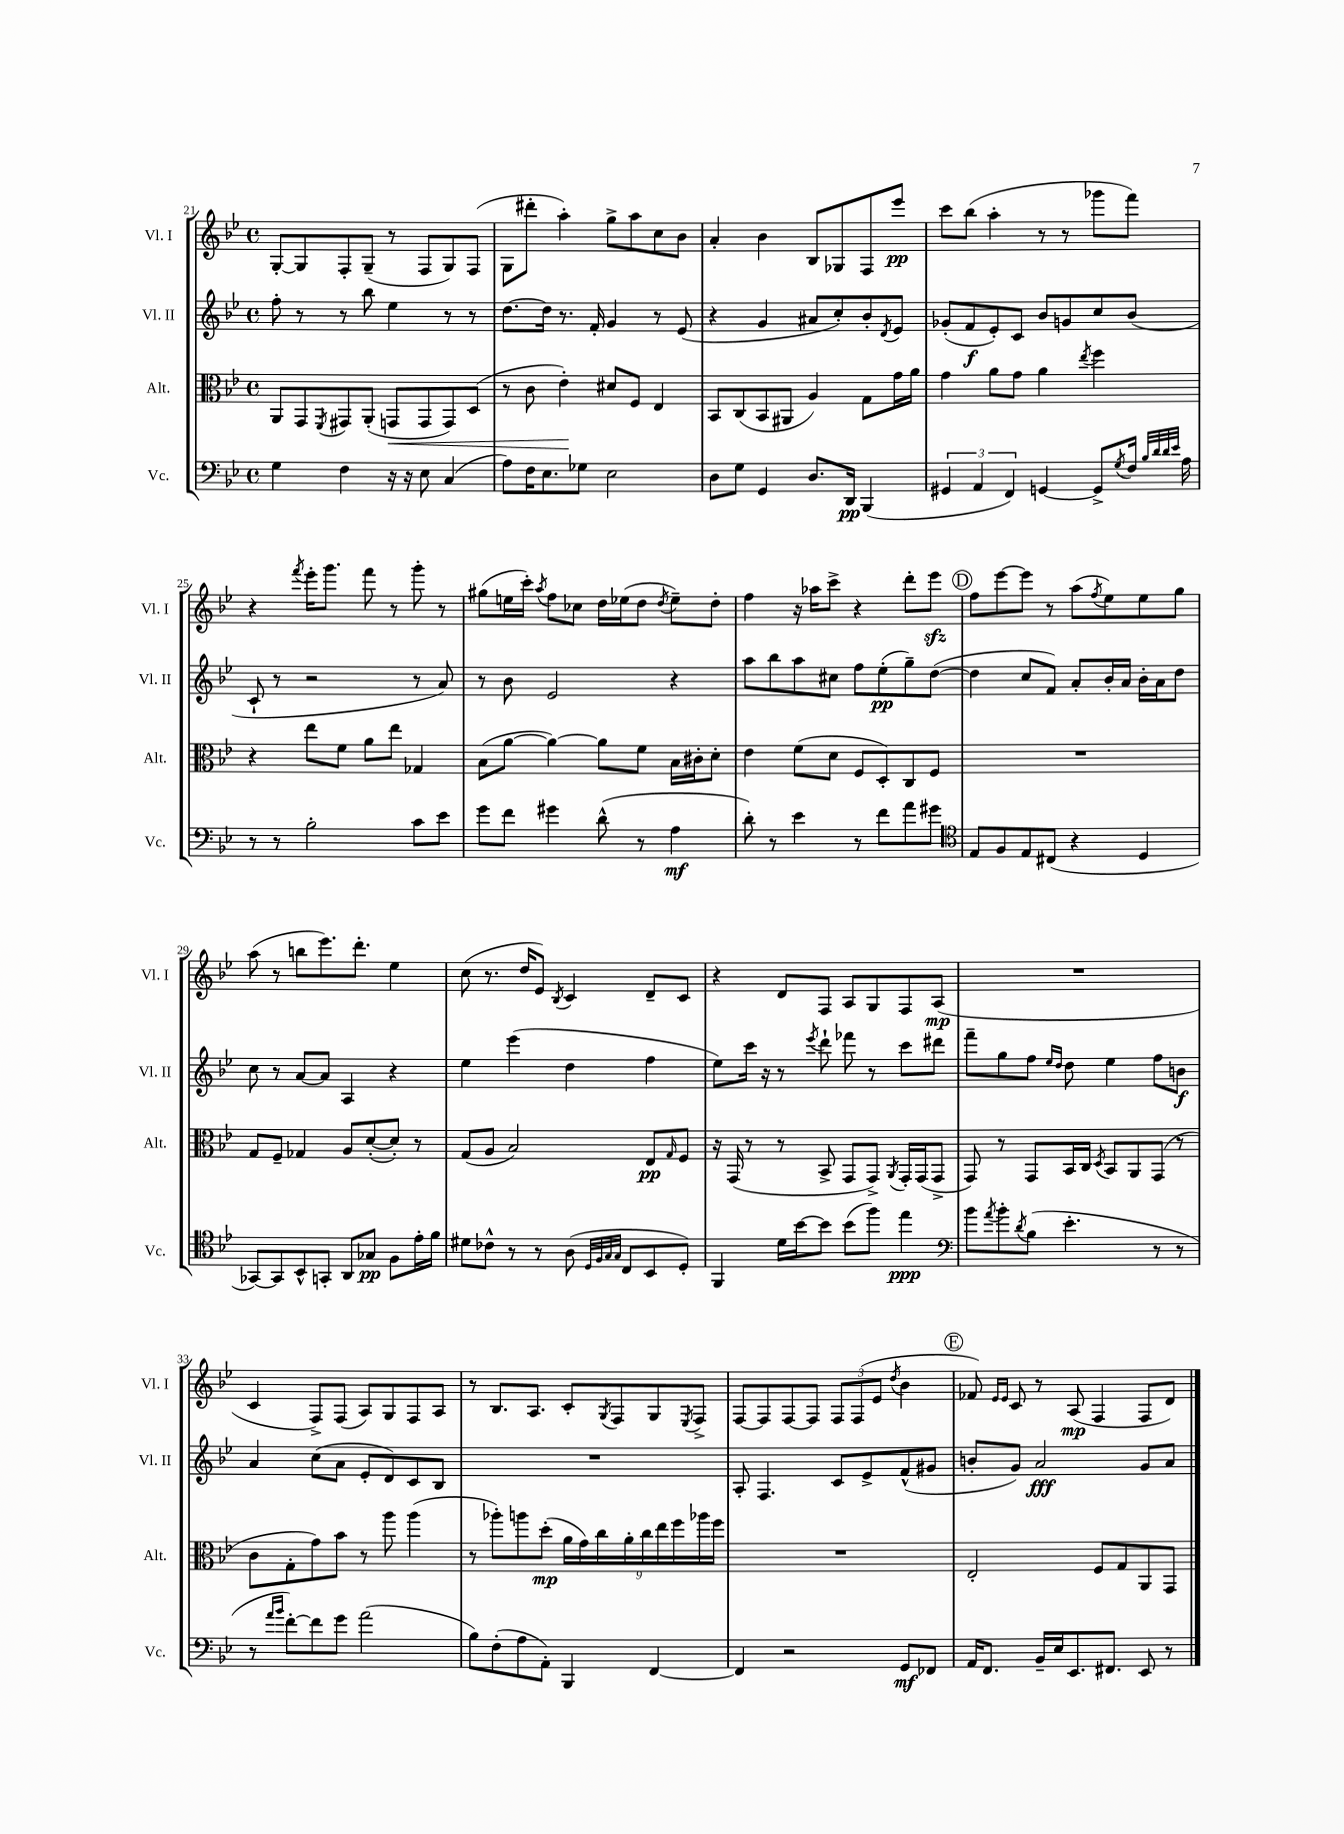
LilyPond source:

<<
\new StaffGroup <<
\new Staff = "s0" \with { instrumentName = "Vl. I" shortInstrumentName = "Vl. I" } {
    \clef treble \key bes \major \defaultTimeSignature \time 4/4
    g8~-. g8 f8-. g8--( r8 f8 g8) f8( |
    g8 dis'''8-. a''4-.) g''8-> a''8 c''8 bes'8 |
    a'4-. bes'4 bes8 ges8 f8 ees'''8\pp |
    c'''8 bes''8( a''4-. r8 r8 ges'''8 f'''8) |
    r4 \acciaccatura { f'''8 } ees'''16-. g'''8. f'''8 r8 g'''8-. r8 |
    gis''8( e''16 c'''16-.) \acciaccatura { a''8 } f''8 ces''8 d''16 ees''16( d''8 \acciaccatura { d''8 } ees''8--) d''8-. |
    f''4 r16 aes''16 c'''8-> r4 d'''8-. ees'''8\sfz |
    \mark \markup { \circle "D" } f''8 ees'''8~ ees'''8 r8 a''8( \acciaccatura { f''8 } ees''8) ees''8 g''8 |
    a''8( r8 b''8 ees'''8.) d'''8.-. ees''4 |
    c''8( r8. d''16 ees'8) \acciaccatura { bes8 } c'4 d'8-- c'8 |
    r4 d'8 f8 a8 g8 f8 a8\mp( |
    R1 |
    c'4 f8->) f8( a8) g8 f8 a8 |
    r8 bes8. a8. c'8-. \acciaccatura { g8 } f8 g8 \acciaccatura { ees8 } f8-> |
    f8~ f8 f8~ f8 \tuplet 3/2 { f8 f8( ees'8 } \acciaccatura { d''8 } bes'4 |
    \mark \markup { \circle "E" } fes'8) \grace { ees'16 ees'16 } c'8 r8 a8\mp( f4 f8 d'8) \bar "|." |
}
\new Staff = "s1" \with { instrumentName = "Vl. II" shortInstrumentName = "Vl. II" } {
    \clef treble \key bes \major \defaultTimeSignature \time 4/4
    f''8-. r8 r8 bes''8 ees''4 r8 r8 |
    d''8.~ d''16 r8. f'16-. g'4 r8 ees'8( |
    r4 g'4 ais'8 c''8-.) bes'8-. \acciaccatura { d'8 } ees'8 |
    ges'8-.( f'8\f ees'8-.) c'8 bes'8 g'8 c''8 bes'8( |
    c'8-! r8 r2 r8 a'8) |
    r8 bes'8 ees'2 r4 |
    a''8 bes''8 a''8 cis''8 f''8 ees''8-.\pp( g''8--) d''8~( |
    \mark \markup { \circle "D" } d''4 c''8 f'8) a'8-. bes'16-. a'16 bes'16-. a'16 d''8 |
    c''8 r8 a'8~ a'8 a4 r4 |
    ees''4 ees'''4( d''4 f''4 |
    ees''8) c'''16 r16 r8 \acciaccatura { ees'''8 } d'''8-! fes'''8 r8 c'''8 dis'''8 |
    f'''8-- g''8 f''8 \grace { ees''16 d''16 } d''8 ees''4 f''8 b'8\f |
    a'4 c''8( a'8 ees'8-. d'8) c'8 bes8 |
    R1 |
    a8-. f4. c'8 ees'8-> f'8-^( gis'8 |
    \mark \markup { \circle "E" } b'8-. g'8) a'2\fff g'8 a'8 \bar "|." |
}
\new Staff = "s2" \with { instrumentName = "Alt." shortInstrumentName = "Alt." } {
    \clef alto \key bes \major \defaultTimeSignature \time 4/4
    a,8 g,8 \acciaccatura { f,8 } gis,8 a,8-.( g,8\< g,8 g,8) d8( |
    r8 c'8 ees'4-.\!) dis'8 f8 ees4 |
    bes,8 c8( bes,8 ais,8 a4) g8 g'16 a'16 |
    g'4 a'8 g'8 a'4 \acciaccatura { ees''8 } f''4 |
    r4 ees''8 f'8 a'8 ees''8 ges4 |
    bes8( a'8~ a'4~) a'8 f'8 bes16 cis'16-. d'8-. |
    ees'4 f'8( d'8 f8 d8-.) c8 f8 |
    \mark \markup { \circle "D" } R1 |
    g8 f8-- ges4 a8 d'8~-.( d'8-.) r8 |
    g8( a8 bes2) ees8\pp \grace { g16 } f8 |
    r16 g,16( r8 r8 bes,8-> g,8 g,8->) \acciaccatura { a,8 } g,16-. g,16( g,8-> |
    g,8) r8 g,8 bes,16 c16 \acciaccatura { d8 } bes,8 a,8 g,8( r8 |
    c'8 g8-. g'8) bes'8 r8 a''8 a''4( |
    r8 aes''8-.) a''8 d''8-.\mp( \tuplet 9/8 { a'16 g'16) c''16 a'16-. c''16 ees''16 f''16 aes''16 f''16 } |
    R1 |
    \mark \markup { \circle "E" } ees2-. f8 g8 a,8 g,8 \bar "|." |
}
\new Staff = "s3" \with { instrumentName = "Vc." shortInstrumentName = "Vc." } {
    \clef bass \key bes \major \defaultTimeSignature \time 4/4
    g4 f4 r16 r16 ees8 c4( |
    a8) f16 ees8. ges8 ees2 |
    d8 g8 g,4 d8. d,16\pp bes,,4( |
    \tuplet 3/2 { gis,4 a,4 f,4) } g,4~ g,8-> \acciaccatura { g8 } f16 \grace { bes32 d'32 d'32 ees'32 } a16 |
    r8 r8 bes2-. c'8 ees'8 |
    g'8 f'8 gis'4 d'8-^( r8 a4\mf |
    d'8-.) r8 ees'4 r8 f'8 a'8 gis'8 |
    \mark \markup { \circle "D" } \clef tenor ees8 f8 ees8 cis8( r4 d4 |
    ges,8~) ges,8 bes,8-^ g,8-. a,8 ges8\pp f8 ees'16-. f'16 |
    dis'8 ces'8-^ r8 r8 a8( \grace { d32 f32 g32 g32 } c8 bes,8 d8-.) |
    f,4 d'16 bes'16~ bes'8 bes'8( f''8) ees''4\ppp |
    \clef bass bes'8 \acciaccatura { a'8 } bes'8-. \acciaccatura { d'8 } bes8( ees'4.-. r8 r8 |
    r8 \grace { a'16 bes'16 } f'8~-.) f'8 g'8 a'2( |
    bes8) f8-.( a8 a,8-.) bes,,4 f,4~ |
    f,4 r2 g,8\mf fes,8 |
    \mark \markup { \circle "E" } a,16 f,8. bes,16-- ees16 ees,8. fis,8. ees,8 r8 \bar "|." |
}
>>
>>
\layout { \context { \Score currentBarNumber = #21 } }
